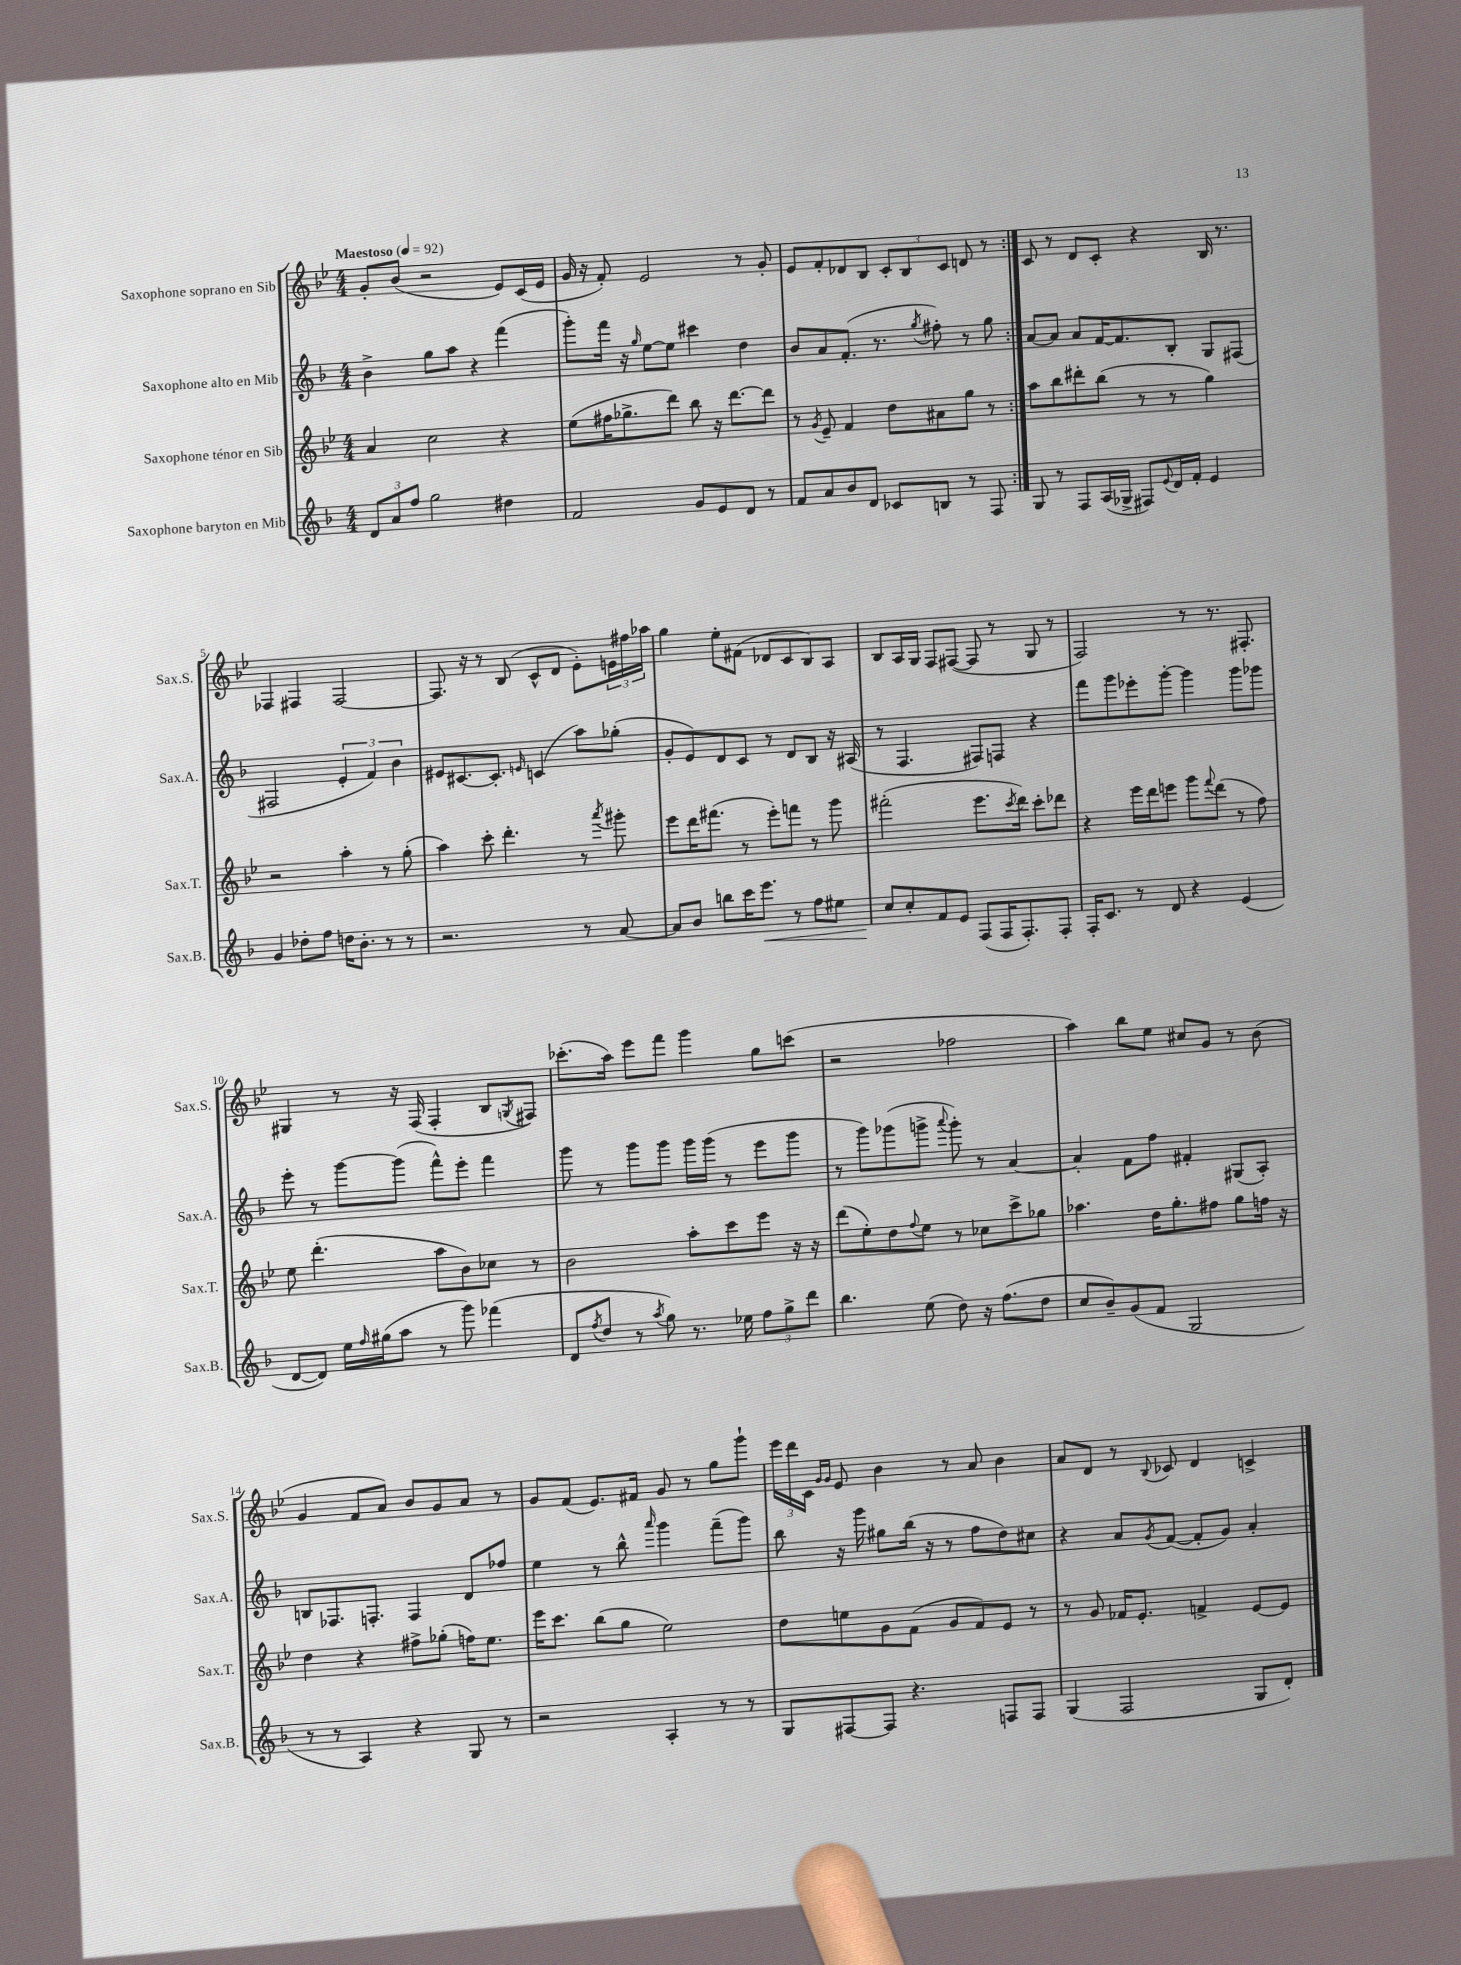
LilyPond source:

<<
\new StaffGroup <<
\new Staff = "s0" \with { instrumentName = "Saxophone soprano en Sib" shortInstrumentName = "Sax.S." } {
    \clef treble \key bes \major \numericTimeSignature \time 4/4 \tempo "Maestoso" 4 = 92
    \repeat volta 2 { g'8-. bes'8( r2 ees'8) c'16( ees'16 |
    g'16 r16 f'8-.) ees'2 r8 g'8-. |
    ees'8 f'8-. des'8 bes8 \tuplet 3/2 { c'8-. bes8 c'8 } d'8 r8 | }
    c'8 r8 d'8 c'8-. r4 bes16 r8. |
    fes4 fis4 fis2~ |
    fis8. r16 r8 bes8( c'8-^ d'8 ees'8-.) \tuplet 3/2 { e'16 fis''16 aes''16 } |
    g''4 ees''8-. fis'8( des'8 c'8 bes8) a8 |
    bes8 a16 g16 f8 fis8~( fis8 r8 g8 r8 |
    f2) r8 r8. fis8.-. |
    gis4 r8 r16 f16( f4-. bes8 \acciaccatura { g8 } fis8) |
    ces'''8.-.( a''16) ees'''8 f'''8 g'''4 g''8 c'''8( |
    r2 fes''2 |
    a''4) bes''8 ees''8 cis''8 g'8 r8 bes'8( |
    g'4 f'8 a'8) bes'8 g'8 a'8 r8 |
    g'8 f'8( ees'8.) fis'16 g'8 r8 g''8 g'''8-! |
    \tuplet 3/2 { ees'''16 d'''16 c'16 } \grace { g'16 g'16 } ees'8 bes'4 r8 a'8 bes'4 |
    a'8 d'8 r8 \appoggiatura { bes8 } ces'8 d'4 c'4-> \bar "|." |
}
\new Staff = "s1" \with { instrumentName = "Saxophone alto en Mib" shortInstrumentName = "Sax.A." } {
    \clef treble \key f \major \numericTimeSignature \time 4/4
    \repeat volta 2 { bes'4-> g''8 a''8 r4 f'''4( |
    g'''8-.) f'''16 r16 \grace { g''16 } e''8~ e''8 cis'''4 d''4 |
    bes'8 a'8 f'8.-.( r8. \acciaccatura { g''8 } fis''8-.) r8 g''8 | }
    a'8~ a'8 a'8 f'16~ f'8. bes8-. g8 fis8( |
    fis2 \tuplet 3/2 { e'4-. f'4) bes'4 } |
    eis'8 cis'8.~ cis'8.-. \grace { e'16 } c'4( a''8) ges''8-.( |
    g'8-. e'8) d'8 c'8 r8 d'8 bes8 r16 ais16( |
    r8 f4. fis8) f8 r4 |
    f'''8 g'''8 ees'''8-. g'''8~-. g'''4 g'''8 ges'''8 |
    e'''8-. r8 g'''8~ g'''8( f'''8-^) e'''8-. f'''4 |
    g'''8 r8 g'''8 g'''8 g'''16 g'''16( r8 e'''8 g'''8 |
    r8 g'''8) ges'''8( g'''8-> \appoggiatura { a'''8 } g'''8-.) r8 a'4~ |
    a'4-. f'8 f''8 fis'4-. gis8( a8-.) |
    b8 fes8. f8.-. f4 d'8 fes''8 |
    e''4 r8 bes''8-^ \grace { a'''16 } g'''4 f'''8--( g'''8) |
    bes''8 r16 g'''16 gis''8 bes''16( r16 r8 f''8 d''8) cis''8 |
    r4 a'8 \acciaccatura { g'8 } f'8~( f'8-. g'8) a'4-. \bar "|." |
}
\new Staff = "s2" \with { instrumentName = "Saxophone ténor en Sib" shortInstrumentName = "Sax.T." } {
    \clef treble \key bes \major \numericTimeSignature \time 4/4
    \repeat volta 2 { a'4 c''2 r4 |
    ees''8( fis''16 ges''8.-> d'''8) bes''8 r16 d'''8.~ d'''8 |
    r8 \acciaccatura { g'8 } ees'8-- f'4 d''8 ais'8 g''8 r8 | }
    a''8 bes''8 dis'''8-. bes''8( r8 r8 g''4) |
    r2 a''4-. r8 g''8-.( |
    a''4) c'''8-. d'''4.-. r8 \acciaccatura { a'''8 } gis'''8-. |
    ees'''8 d'''16 fis'''8.( r8 ees'''8-.) f'''8 r8 g'''8 |
    fis'''2-.( ees'''8. \acciaccatura { c'''8 } d'''16) c'''8-. des'''8 |
    r4 ees'''16 d'''16 e'''8 g'''8 \appoggiatura { f'''8 } d'''8( r8 f''8) |
    ees''8 d'''4.-.( a''8 bes'8) ces''8 r8 |
    bes'2 a''8-. c'''8 ees'''8 r16 r16 |
    d'''8( ees''8-.) d''8 \appoggiatura { f''8 } ees''8 r8 ces''8 c'''8-> ges''8 |
    aes''4. d''16 g''8.-. fis''8 g''8 f''16 r16 |
    d''4 r4 fis''8-> ges''8-.( f''16) ees''8. |
    ees'''16 c'''8. bes''8( g''8 ees''2) |
    d''8 e''8 g'8 f'8( g'8 f'8) ees'8 r8 |
    r8 g'8 fes'16 ees'8.-. f'4-> ees'8~ ees'8 \bar "|." |
}
\new Staff = "s3" \with { instrumentName = "Saxophone baryton en Mib" shortInstrumentName = "Sax.B." } {
    \clef treble \key f \major \numericTimeSignature \time 4/4
    \repeat volta 2 { \tuplet 3/2 { d'8 a'8 f''8 } g''2 dis''4 |
    f'2 g'8 e'8 d'8 r8 |
    f'8 a'8 bes'8 d'8 ces'8 b8 r8 f8 | }
    g8 r8 f8 a16( ges16-> fis8) \appoggiatura { e'8 } d'16 f'16-. e'4 |
    g'4 des''8-. f''8 d''16 bes'8.-. r8 r8 |
    r2. r8 a'8~ |
    a'8 bes'8 b''8 c'''16 e'''8.\< r8 f''8 eis''8 |
    c''8\! c''8-. f'8 e'8 f8( f16 f8.-.) f8-. |
    f16-. c'8. r8 d'8 r4 e'4( |
    d'8~ d'8) e''16 \grace { f''16 } gis''16( a''8 r8 g'''8) fes'''4( |
    d'8 \acciaccatura { f''8 } d''8 r8 \acciaccatura { a''8 } g''8) r8. ees''16 \tuplet 3/2 { f''8 g''8-> d'''8 } |
    bes''4. e''8( d''8) r16 f''8.( d''8 |
    c''8 bes'8--) g'8( f'8 g2 |
    r8 r8 a4) r4 g8 r8 |
    r2 a4-. r8 r8 |
    g8 fis8~ fis8 r4. f8 f8 |
    g4( f2 g8 d'8-.) \bar "|." |
}
>>
>>
